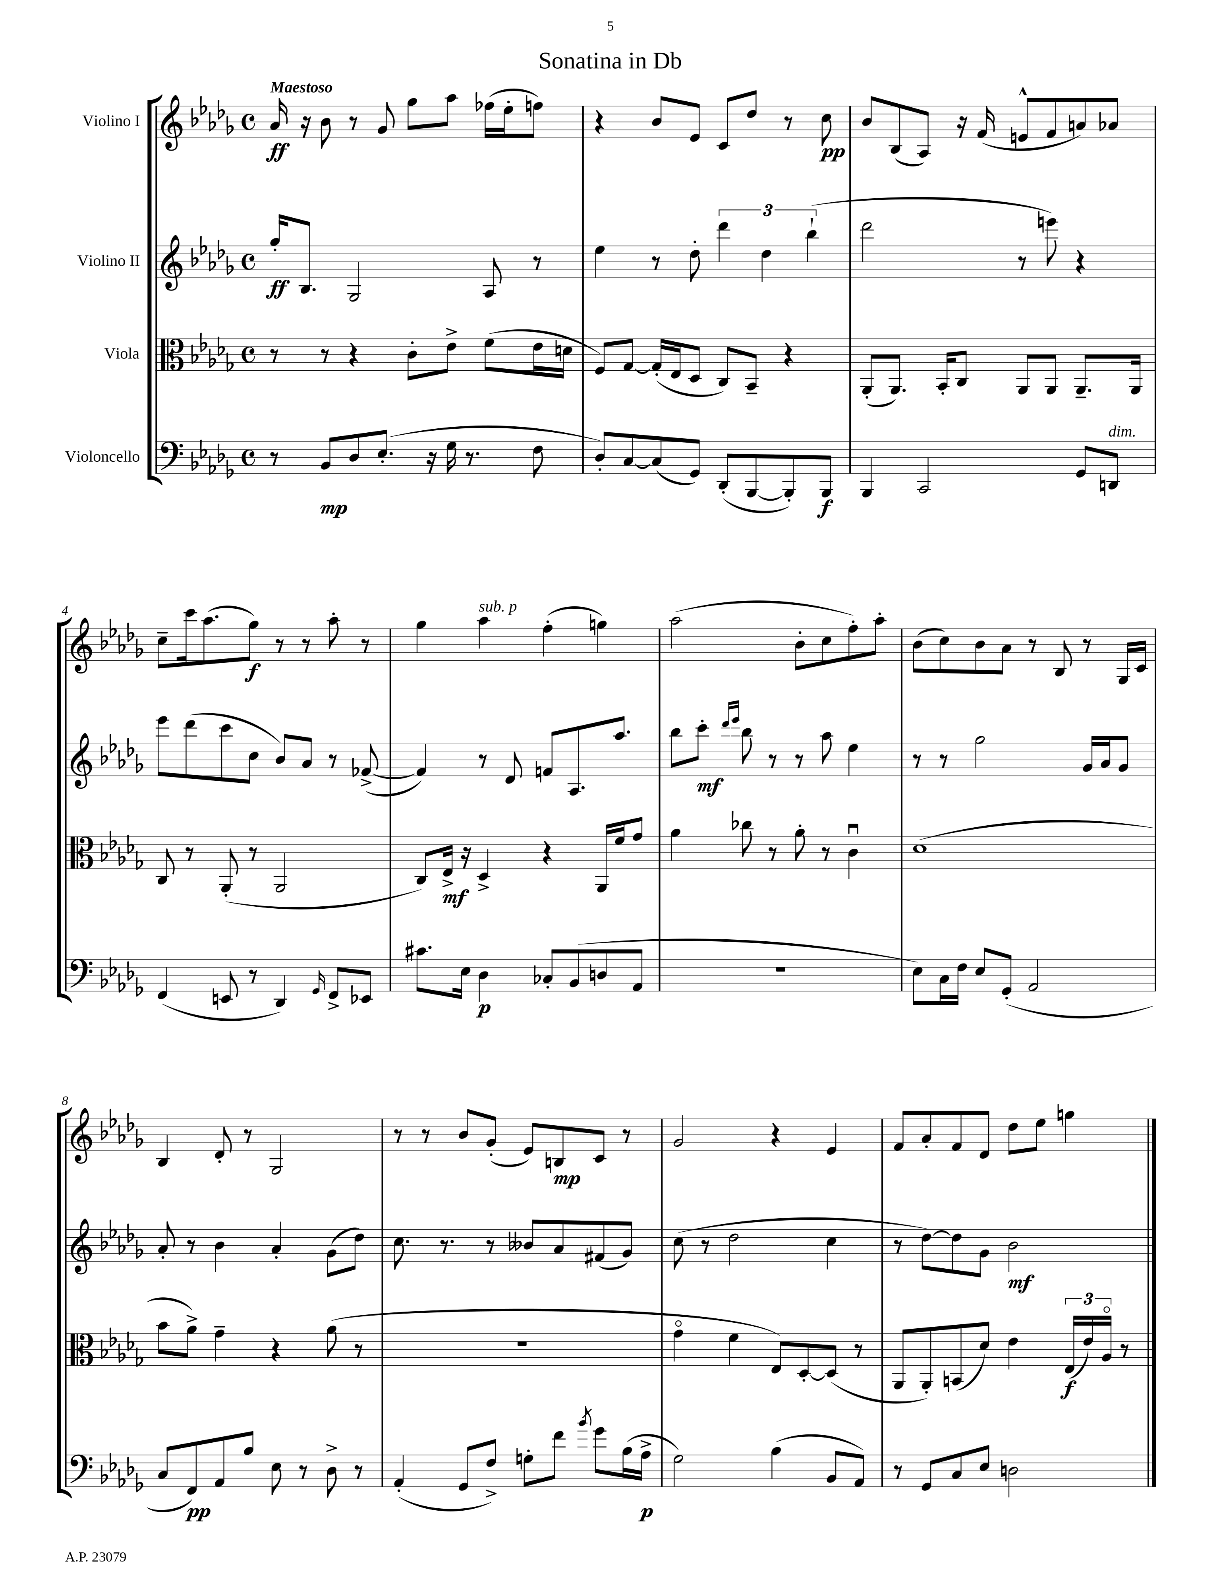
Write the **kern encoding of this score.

**kern	**kern	**kern	**kern
*staff4	*staff3	*staff2	*staff1
*clefF4	*clefC3	*clefG2	*clefG2
*k[b-e-a-d-g-]	*k[b-e-a-d-g-]	*k[b-e-a-d-g-]	*k[b-e-a-d-g-]
*M4/4	*M4/4	*M4/4	*M4/4
*met(c)	*met(c)	*met(c)	*met(c)
8r	8r	16gg-'	16a-
.	.	8.B-	16r
8BB-	8r	.	8b-
8D-	4r	2G-	8r
(8.E-'	.	.	8g-
.	8c'	.	8gg-
16r	.	.	.
16G-	8e-^	.	8aa-
8.r	.	.	.
.	(8f	8A-	(16ff-
.	.	.	16ee-'
8F	16e-	8r	8ff)
.	16d	.	.
=	=	=	=
8D-')	8F)	4ee-	4r
[8C	[8G-	.	.
(8C]	(16G-']	8r	8b-
.	16E-	.	.
8GG-)	8D-	8dd-'	8e-
(8DD-'	8C)	6ddd-	8c
[8BBB-	8BB-~	.	8dd-
.	.	6dd-	.
8BBB-'])	4r	.	8r
.	.	(6bb-`	.
8BBB-	.	.	8cc
=	=	=	=
4BBB-	(8AA-'	2ddd-	8b-
.	8.AA-)	.	(8B-
2CC	.	.	8A-)
.	16BB-'	.	.
.	8C	.	16r
.	.	.	(16f
.	8AA-	8r	8e^^
.	8AA-	8eee)	8f
8GG-	8.AA-~	4r	8a)
8DD	.	.	8a-
.	16AA-	.	.
=	=	=	=
(4FF	8C	8eee-	8cc~
.	8r	(8ddd-	16ccc
.	.	.	(8.aa-
8EE	(8AA-'	8ccc	.
8r	8r	8cc	8gg-)
4DD-)	2AA-	8b-)	8r
.	.	8a-	8r
16qqGG-	.	.	.
8FF^	.	8r	8aa-'
8EE-	.	([8f-^	8r
=	=	=	=
8.c#	8C)	4f-])	4gg-
.	16E-^	.	.
16E-	16r	.	.
4D-	4D-^	8r	4aa-
.	.	8d-	.
8C-'	4r	8f	(4ff'
(8BB-	.	8.A-	.
8D	16AA-	.	4gg)
.	16f	8.aa-	.
8AA-	8g-	.	.
=	=	=	=
1r	4a-	8bb-	(2aa-
.	.	8ccc'	.
.	.	16qqddd-	.
.	.	16qqeee-	.
.	8cc-	8bb-	.
.	8r	8r	.
.	8a-'	8r	8b-'
.	8r	8aa-	8cc
.	4cu	4ee-	8ff')
.	.	.	8aa-'
=	=	=	=
8E-)	(1d-	8r	(8b-
16C	.	8r	8cc)
16F	.	.	.
8E-	.	2gg-	8b-
(8GG-'	.	.	8a-
2AA-	.	.	8r
.	.	.	8B-
.	.	16g-	8r
.	.	16a-	.
.	.	8g-	16G-
.	.	.	16c
=	=	=	=
8C	8b-	8a-'	4B-
8FF)	8a-^)	8r	.
8AA-	4g-~	4b-	8d-'
8B-	.	.	8r
8E-	4r	4a-'	2G-
8r	.	.	.
8D-^	(8a-	(8g-	.
8r	8r	8dd-)	.
=	=	=	=
(4AA-'	1r	8.cc	8r
.	.	.	8r
.	.	8.r	.
8GG-	.	.	8b-
8F^)	.	8r	(8g-'
8G'	.	8b--	8e-)
8f	.	8a-	8B
8qb-	.	.	.
8g-	.	(8f#	8c
(16B-	.	8g-)	8r
16A-^	.	.	.
=	=	=	=
2G-)	4g-o	(8cc	2g-
.	.	8r	.
.	4f	2dd-	.
(4B-	8E-)	.	4r
.	[8D-'	.	.
8BB-	(8D-]	4cc	4e-
8AA-)	8r	.	.
=	=	=	=
8r	8AA-	8r	8f
8GG-	8AA-')	[8dd-)	8a-'
8C	(8BB	8dd-]	8f
8E-	8d-)	8g-	8d-
2D	4e-	2b-	8dd-
.	.	.	8ee-
.	(24E-	.	4gg
.	24e-)	.	.
.	24A-o	.	.
.	8r	.	.
==	==	==	==
*-	*-	*-	*-
